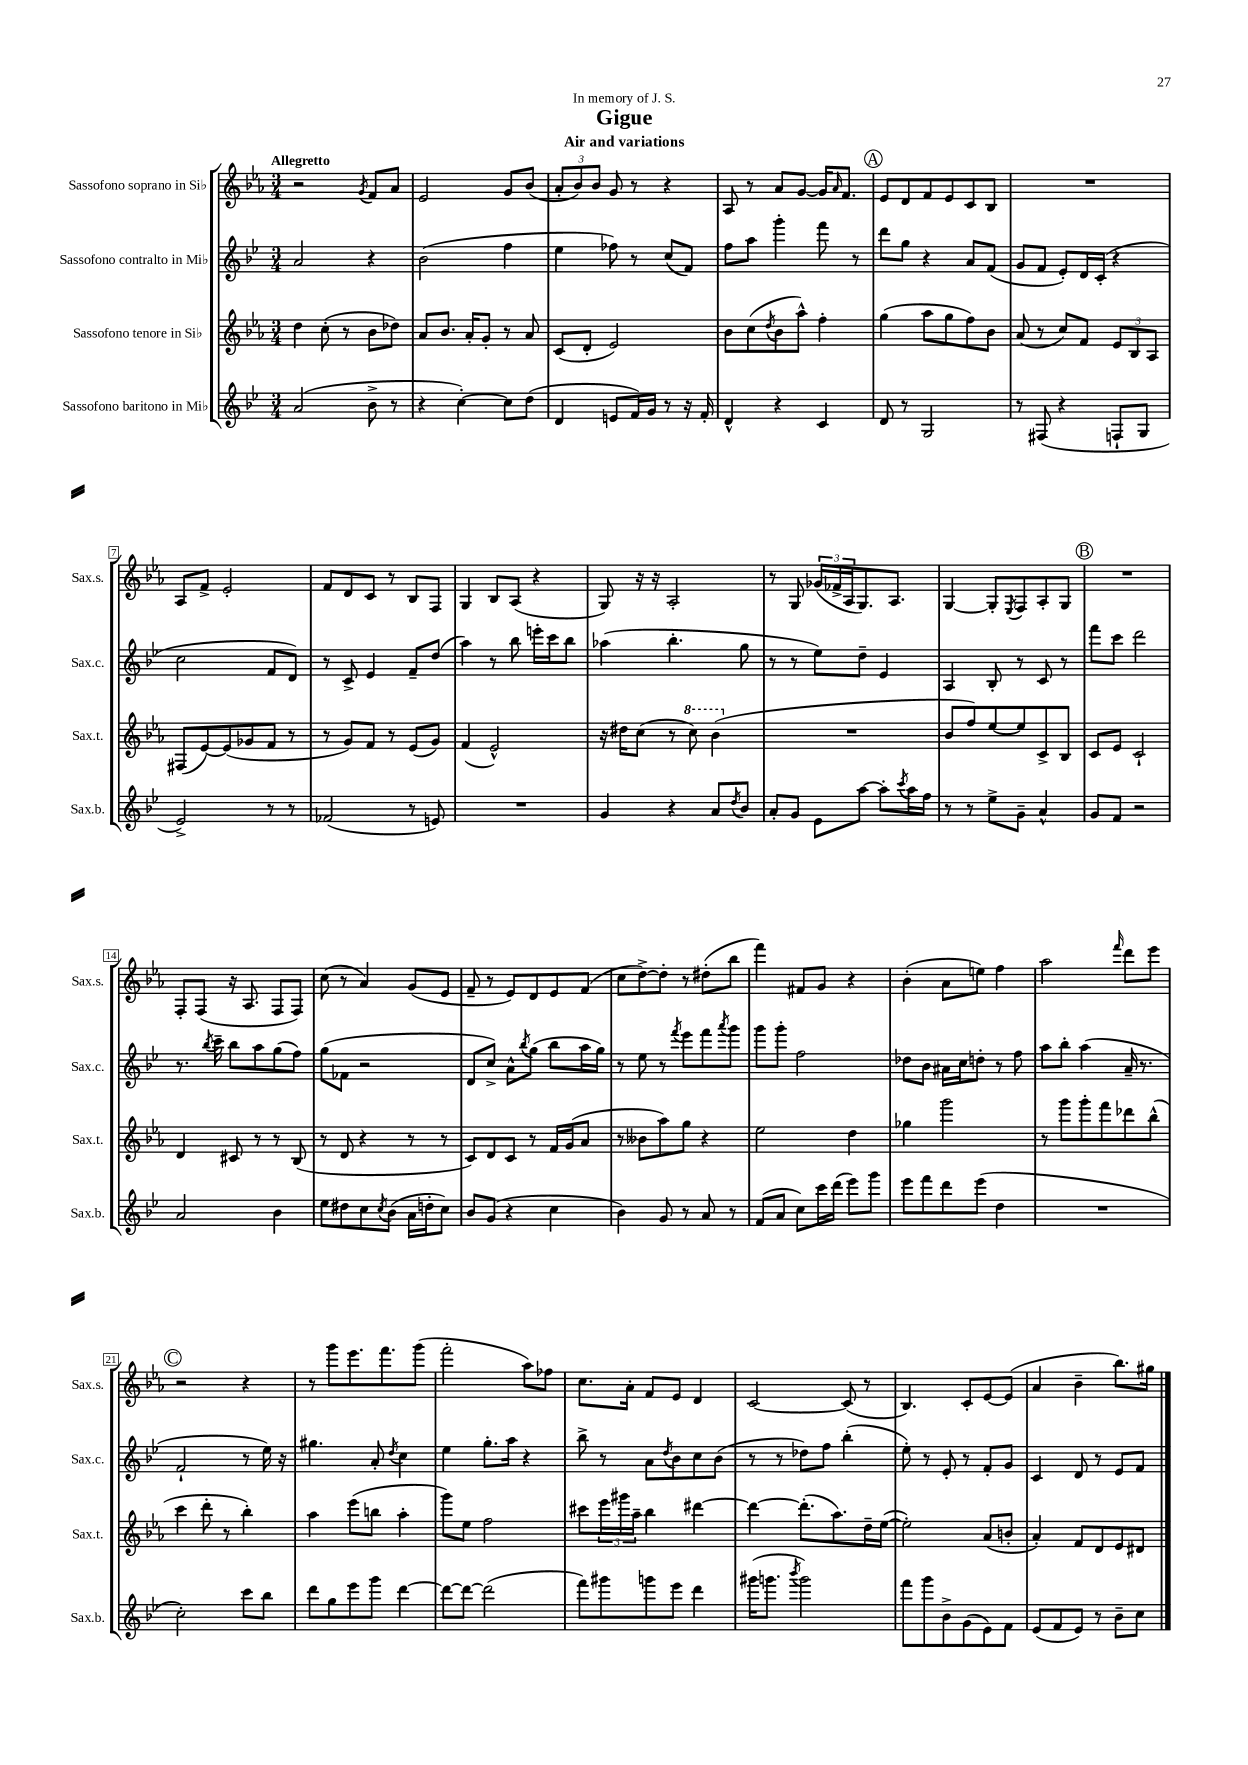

**kern	**kern	**kern	**kern
*staff4	*staff3	*staff2	*staff1
*clefG2	*clefG2	*clefG2	*clefG2
*k[b-e-]	*k[b-e-a-]	*k[b-e-]	*k[b-e-a-]
*M3/4	*M3/4	*M3/4	*M3/4
(2a	4dd	2a	2r
.	(8cc'	.	.
.	8r	.	.
.	.	.	8qg
8b-^	8b-	4r	8f
8r	8dd-)	.	8a-
=	=	=	=
4r	8a-	(2b-	2e-
.	8.b-	.	.
[4cc')	.	.	.
.	16a-'	.	.
.	8g'	.	.
8cc]	8r	4ff	8g
(8dd	8a-	.	(8b-
=	=	=	=
4d	(8c	4ee-	12a-'
.	.	.	12b-)
.	8d'	.	.
.	.	.	12b-
8e	2e-)	8ff-)	8g
16f)	.	8r	8r
16g	.	.	.
8r	.	(8cc	4r
16r	.	8f)	.
16f'	.	.	.
=	=	=	=
4d^^	8b-	8ff	8A-
.	(8cc	8aa	8r
.	8qdd	.	.
4r	8b-	4ggg'	8a-
.	8aa-^^)	.	[8g
4c	4ff'	8fff	16g]
.	.	.	16qqa-
.	.	.	8.f
.	.	8r	.
=	=	=	=
8d	(4gg	8ddd	8e-
8r	.	8gg	8d
2G	8aa-	4r	8f
.	8gg	.	8e-
.	8ff)	8a	8c
.	8b-	(8f	8B-
=	=	=	=
8r	(8a-	8g	2.r
(8F#	8r	8f	.
4r	8cc)	8e-')	.
.	8f	16d	.
.	.	(16c'	.
8F`	12e-	4r	.
.	12B-	.	.
8G	.	.	.
.	12A-	.	.
=	=	=	=
2e-^)	(8F#	2cc	8A-
.	[8e-)	.	8f^
.	(8e-]	.	2e-'
.	8g-	.	.
8r	8f	8f	.
8r	8r	8d)	.
=	=	=	=
(2f-	8r	8r	8f
.	8g)	8c^	8d
.	8f	4e-	8c
.	8r	.	8r
8r	(8e-	8f~	8B-
8e)	8g)	(8dd	8F
=	=	=	=
2.r	(4f	4aa)	4G
.	2e-^^)	8r	8B-
.	.	8bb-	(8A-
.	.	16eee'	4r
.	.	16ccc	.
.	.	8bb-	.
=	=	=	=
4g	16r	(4aa-	8G)
.	16dd#	.	.
.	(8cc	.	16r
.	.	.	16r
4r	8r	4.bb-'	2A-'
.	8ccc)	.	.
8a	(4bb-	.	.
8qdd	.	.	.
8b-	.	8gg	.
=	=	=	=
8a'	2.r	8r	8r
8g	.	8r	8G
8e-	.	8ee-)	(24g-
.	.	.	24f-^
.	.	.	24A-
[8aa	.	8dd~	8.G)
8aa']	.	4e-	.
.	.	.	8.A-
8qccc	.	.	.
16aa	.	.	.
16ff	.	.	.
=	=	=	=
8r	8b-	4A	[4G
8r	8ff)	.	.
8ee-^	[8ee-	8B-'	8G']
.	.	.	8qE-
8g~	8ee-]	8r	8F
4a^^	8c^	8c	8A-'
.	8B-	8r	8G
=	=	=	=
8g	8c	8fff	2.r
8f	8e-	8ccc	.
2r	2c`	2ddd	.
=	=	=	=
2a	4d	8.r	8F'
.	.	.	(8F
.	.	8qbb-	.
.	.	16ccc~	.
.	8c#	8bb-	16r
.	.	.	8.A-
.	8r	8aa	.
4b-	8r	(8gg	8F
.	(8B-	8ff)	8F)
=	=	=	=
8ee-	8r	(8gg	(8cc
8dd#	8d	8f-	8r
8cc	4r	2r	4a-)
8qcc	.	.	.
(8b-	.	.	.
16a	8r	.	(8g
16dd'	.	.	.
8cc)	8r	.	8e-
=	=	=	=
8b-	8c)	8d	8f~
(8g	8d	8cc^)	8r
4r	8c	8a^^	8e-)
.	.	8qbb-	.
.	8r	(8gg	8d
4cc	16f	8bb-	8e-
.	(16g	.	.
.	8a-	16aa	(8f
.	.	16gg)	.
=	=	=	=
4b-)	8r	8r	8cc
.	8b--	8ee-	[8dd^)
8g	8aa-)	8r	8dd']
.	.	8qfff	.
8r	8gg	8eee-	8r
8a	4r	8fff	(8dd#'
.	.	8qaaa	.
8r	.	8ggg	8bb-
=	=	=	=
(8f	2ee-	8ggg	4fff)
8a	.	8ggg'	.
8cc)	.	2ff	8f#
16ccc	.	.	8g
(16ddd	.	.	.
8eee-)	4dd	.	4r
8ggg	.	.	.
=	=	=	=
8eee-	4gg-	8dd-	(4b-'
8fff	.	8b-	.
8ddd	2ggg	16a#	8a-
.	.	16cc	.
(8eee-	.	8dd'	8ee)
4dd	.	8r	4ff
.	.	8ff	.
=	=	=	=
2.r	8r	8aa	2aa-
.	8ggg	8bb-'	.
.	8ggg'	(4aa	.
.	8fff	.	.
.	.	.	16qqfff
.	8ddd-	16a~	8ddd
.	.	8.r	.
.	(8bb-^^	.	8eee-
=	=	=	=
2cc')	4ccc	2f`	2r
.	8ddd'	.	.
.	8r	.	.
8ccc	4bb-')	8r	4r
8bb-	.	16ee-)	.
.	.	16r	.
=	=	=	=
8ddd	4aa-	4.gg#	8r
8gg	.	.	8ggg
8eee-	(8eee-	.	8.eee-
8ggg	8bb	8a'	.
.	.	.	8.fff
.	.	8qdd	.
[4ddd	4aa-'	4cc	.
.	.	.	(8ggg
=	=	=	=
8ddd_	8ggg)	4ee-	2fff'
8ddd_	8ee-	.	.
(2ddd]	2ff	8.gg'	.
.	.	16aa	.
.	.	4r	8aa-)
.	.	.	8ff-
=	=	=	=
8fff)	8ccc#	8bb-^	8.cc
8ggg#	24eee-	8r	.
.	24ggg#	.	.
.	.	.	16a-'
.	24aa-~	.	.
8ggg	4bb-	8a	8f
.	.	8qdd	.
8eee-	.	8b-	8e-
4ddd	[4ddd#	8cc	4d
.	.	(8b-	.
=	=	=	=
(16ggg#	4ddd#_	8r	[2c
8.ggg	.	.	.
.	.	8r	.
8qbbb-	.	.	.
2ggg)	(8.ddd#']	8dd-)	.
.	.	8ff	.
.	8.aa-)	.	.
.	.	(4bb-'	(8c]
.	16dd~	.	8r
.	([16ee-	.	.
=	=	=	=
8fff	2ee-'])	8ee-')	4.B-)
8ggg	.	8r	.
8b-^	.	8e-'	.
(8g	.	8r	8c'
8e-)	(8a-	8f'	[8e-
8f	8b'	8g	(8e-]
=	=	=	=
(8e-	4a-')	4c	4a-
8f	.	.	.
8e-)	8f	8d	4b-~
8r	8d	8r	.
8b-~	8e-	8e-	8.bb-)
8cc	8d#	8f	.
.	.	.	16gg#
==	==	==	==
*-	*-	*-	*-
